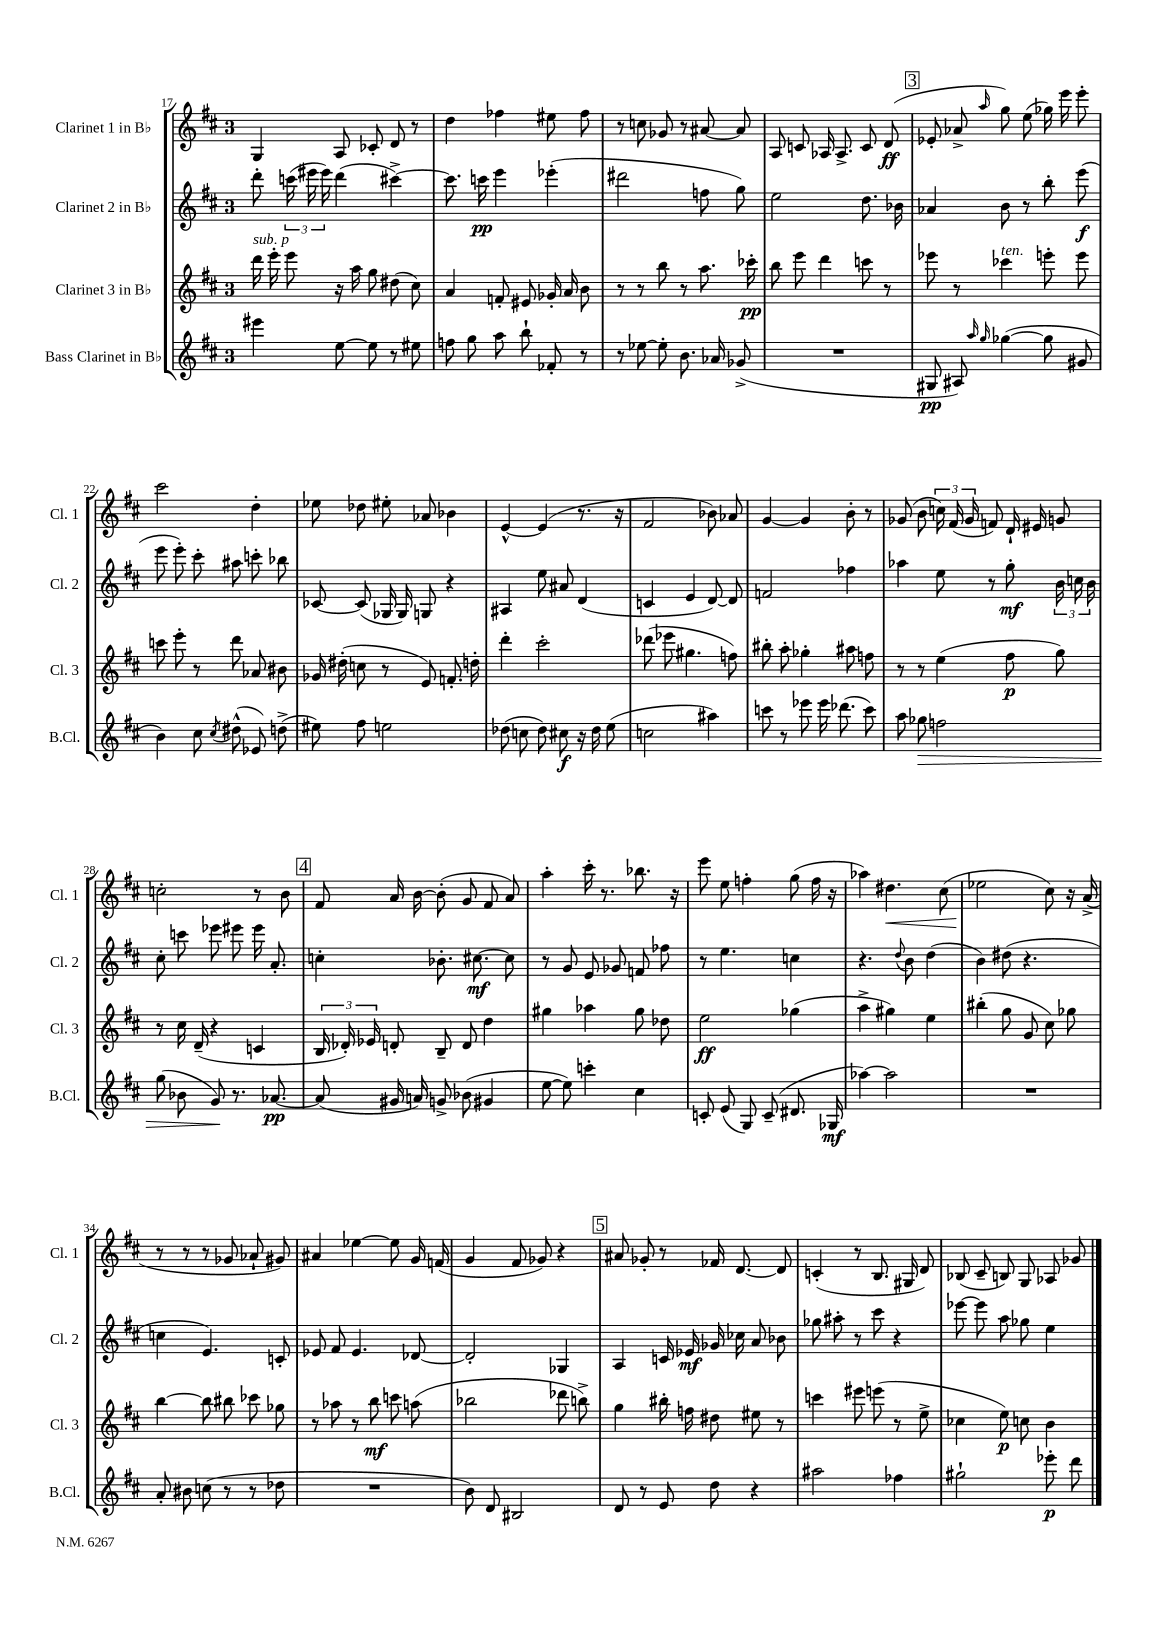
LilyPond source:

<<
\new StaffGroup <<
\new Staff = "s0" \with { instrumentName = "Clarinet 1 in Bb" shortInstrumentName = "Cl. 1" } {
    \clef treble \key d \major \once \override Staff.TimeSignature.style = #'single-digit \time 3/4
    \autoBeamOff g4 a8 ces'8-. d'8 r8 |
    d''4 fes''4 eis''8 fes''8 |
    r8 c''8 ges'8 r8 ais'8~ ais'8 |
    a8 c'8 aes16 aes8.-> c'8 d'8\ff( |
    \mark \markup { \box "3" } ees'8-. aes'8-> \grace { a''16 } g''8) e''8( ges''16) e'''16 e'''8-. |
    cis'''2 d''4-. |
    ees''8 des''8 eis''8-. aes'8 bes'4 |
    e'4~-^ e'4( r8. r16 |
    fis'2 bes'8) aes'8 |
    g'4~ g'4 b'8-. r8 |
    ges'8( b'8 \tuplet 3/2 { c''16) fis'16( ges'16 } f'8) d'16-! eis'16 g'8 |
    c''2-. r8 b'8 |
    \mark \markup { \box "4" } fis'8 a'16 b'16~ b'8-.( g'8 fis'8 a'8) |
    a''4-. cis'''16-. r8. bes''8. r16 |
    e'''8 e''8 f''4-. g''8( f''16 r16 |
    aes''4) dis''4.\< cis''8( |
    ees''2\! cis''8) r16 a'16->( |
    r8 r8 r8 ges'8 aes'8-! gis'8) |
    ais'4 ees''4~ ees''8 g'16 f'16( |
    g'4 fis'8 ges'8) r4 |
    \mark \markup { \box "5" } ais'8 ges'8-. r8 fes'16 d'8.~ d'8 |
    c'4-.( r8 b8. gis16 d'8) |
    bes8( cis'8-- b8) g8 aes8 ges'8 \bar "|." |
}
\new Staff = "s1" \with { instrumentName = "Clarinet 2 in Bb" shortInstrumentName = "Cl. 2" } {
    \clef treble \key d \major \once \override Staff.TimeSignature.style = #'single-digit \time 3/4
    \autoBeamOff d'''8-. \tuplet 3/2 { c'''16( eis'''16 eis'''16) } d'''4( cis'''4~->) |
    cis'''8. c'''16\pp e'''4 ees'''4-.( |
    dis'''2 f''8 g''8) |
    e''2 d''8. bes'16 |
    \mark \markup { \box "3" } aes'4 b'8 r8 b''8-. e'''8\f( |
    e'''8 e'''8-.) cis'''8-. ais''8 c'''8-. bes''8 |
    ces'8~ ces'8( ges16 ges16) g8 r4 |
    ais4 e''8 ais'8 d'4( |
    c'4 e'4 d'8~) d'8 |
    f'2 fes''4 |
    aes''4 e''8 r8 g''8-.\mf \tuplet 3/2 { b'16 c''16 b'16 } |
    cis''8-. c'''8 ees'''8 eis'''8 eis'''16 a'8.-. |
    \mark \markup { \box "4" } c''4-. bes'8.-. cis''8.~\mf cis''8 |
    r8 g'8 e'8 ges'8 f'8 fes''8 |
    r8 e''4. c''4 |
    r4. \appoggiatura { d''8 } b'8 d''4( |
    b'4) dis''8( r4. |
    c''4 e'4.) c'8-. |
    ees'8 fis'8 ees'4. des'8~ |
    des'2-. ges4 |
    \mark \markup { \box "5" } a4 c'16 ees'16\mf ges'16 ces''16 a'8 bes'8 |
    ges''8 ais''8-. r8 cis'''8 r4 |
    ees'''8~ ees'''8 a''8 ges''8 e''4 \bar "|." |
}
\new Staff = "s2" \with { instrumentName = "Clarinet 3 in Bb" shortInstrumentName = "Cl. 3" } {
    \clef treble \key d \major \once \override Staff.TimeSignature.style = #'single-digit \time 3/4
    \autoBeamOff d'''16^\markup { \italic "sub. p" } e'''16-. e'''8 r16 a''16 g''8 dis''8( cis''8) |
    a'4 f'8-. eis'8 ges'16-. a'16 b'8 |
    r8 r8 b''8 r8 a''8. ces'''16-.\pp |
    b''8 e'''8 d'''4 c'''8 r8 |
    \mark \markup { \box "3" } ees'''8 r8 ces'''4^\markup { \italic "ten." } e'''8-. e'''8 |
    c'''8 e'''8-. r8 d'''8 aes'8 bis'8 |
    ges'16 dis''16-.( c''8 r8 e'8) f'8.-. d''16-. |
    d'''4-. cis'''2-. |
    des'''8( ees'''8 gis''4. f''8) |
    bis''8-. a''8-. ges''4-. ais''8 f''8 |
    r8 r8 e''4( fis''8\p g''8) |
    r8 cis''16 d'16--( r4 c'4 |
    \mark \markup { \box "4" } \tuplet 3/2 { b16 des'16-.) ees'16 } d'8-. b8-- d'8 d''4 |
    gis''4 aes''4 gis''8 des''8 |
    e''2\ff ges''4( |
    a''4-> gis''4) e''4 |
    bis''4-.( g''8 g'8 cis''8) ges''8 |
    b''4~ b''8 bis''8 ces'''8 ges''8 |
    r8 aes''8 r8 b''8\mf c'''8 a''8( |
    bes''2 des'''8 b''8->) |
    \mark \markup { \box "5" } g''4 bis''16-. f''16 dis''8 eis''8 r8 |
    c'''4 eis'''8 e'''8( r8 e''8-> |
    ces''4 e''8\p) c''8 b'4 \bar "|." |
}
\new Staff = "s3" \with { instrumentName = "Bass Clarinet in Bb" shortInstrumentName = "B.Cl." } {
    \clef treble \key d \major \once \override Staff.TimeSignature.style = #'single-digit \time 3/4
    \autoBeamOff eis'''4 e''8~ e''8 r8 eis''8 |
    f''8 g''8 a''8 b''8-! fes'8-. r8 |
    r8 ees''8~ ees''8-. b'8. aes'16 ges'8->( |
    R2. |
    \mark \markup { \box "3" } gis8\pp ais8) \grace { a''16 g''16 } ges''4~( ges''8 gis'8 |
    b'4) cis''8 \acciaccatura { cis''8 } dis''8-^( ees'8) d''8->( |
    eis''8) fis''8 e''2 |
    des''8( c''8 des''8) cis''8\f r16 des''16 e''8( |
    c''2 ais''4) |
    c'''8 r8 ees'''8 ees'''16 des'''8.( c'''8) |
    a''8 ges''8\> f''2 |
    g''8( bes'8 g'8\!) r8. aes'8.~\pp |
    \mark \markup { \box "4" } aes'8( gis'16 a'16) g'8-> bes'8( gis'4 |
    e''8~ e''8) c'''4-. cis''4 |
    c'8-. e'8( g8) c'8--( dis'8. ges16\mf |
    aes''4~) aes''2 |
    R2. |
    a'8-. bis'8 c''8( r8 r8 des''8 |
    R2. |
    b'8) d'8 bis2 |
    \mark \markup { \box "5" } d'8 r8 e'8 d''8 r4 |
    ais''2 fes''4 |
    gis''2-! ees'''8-.\p d'''8 \bar "|." |
}
>>
>>
\layout { \context { \Score currentBarNumber = #17 } }
